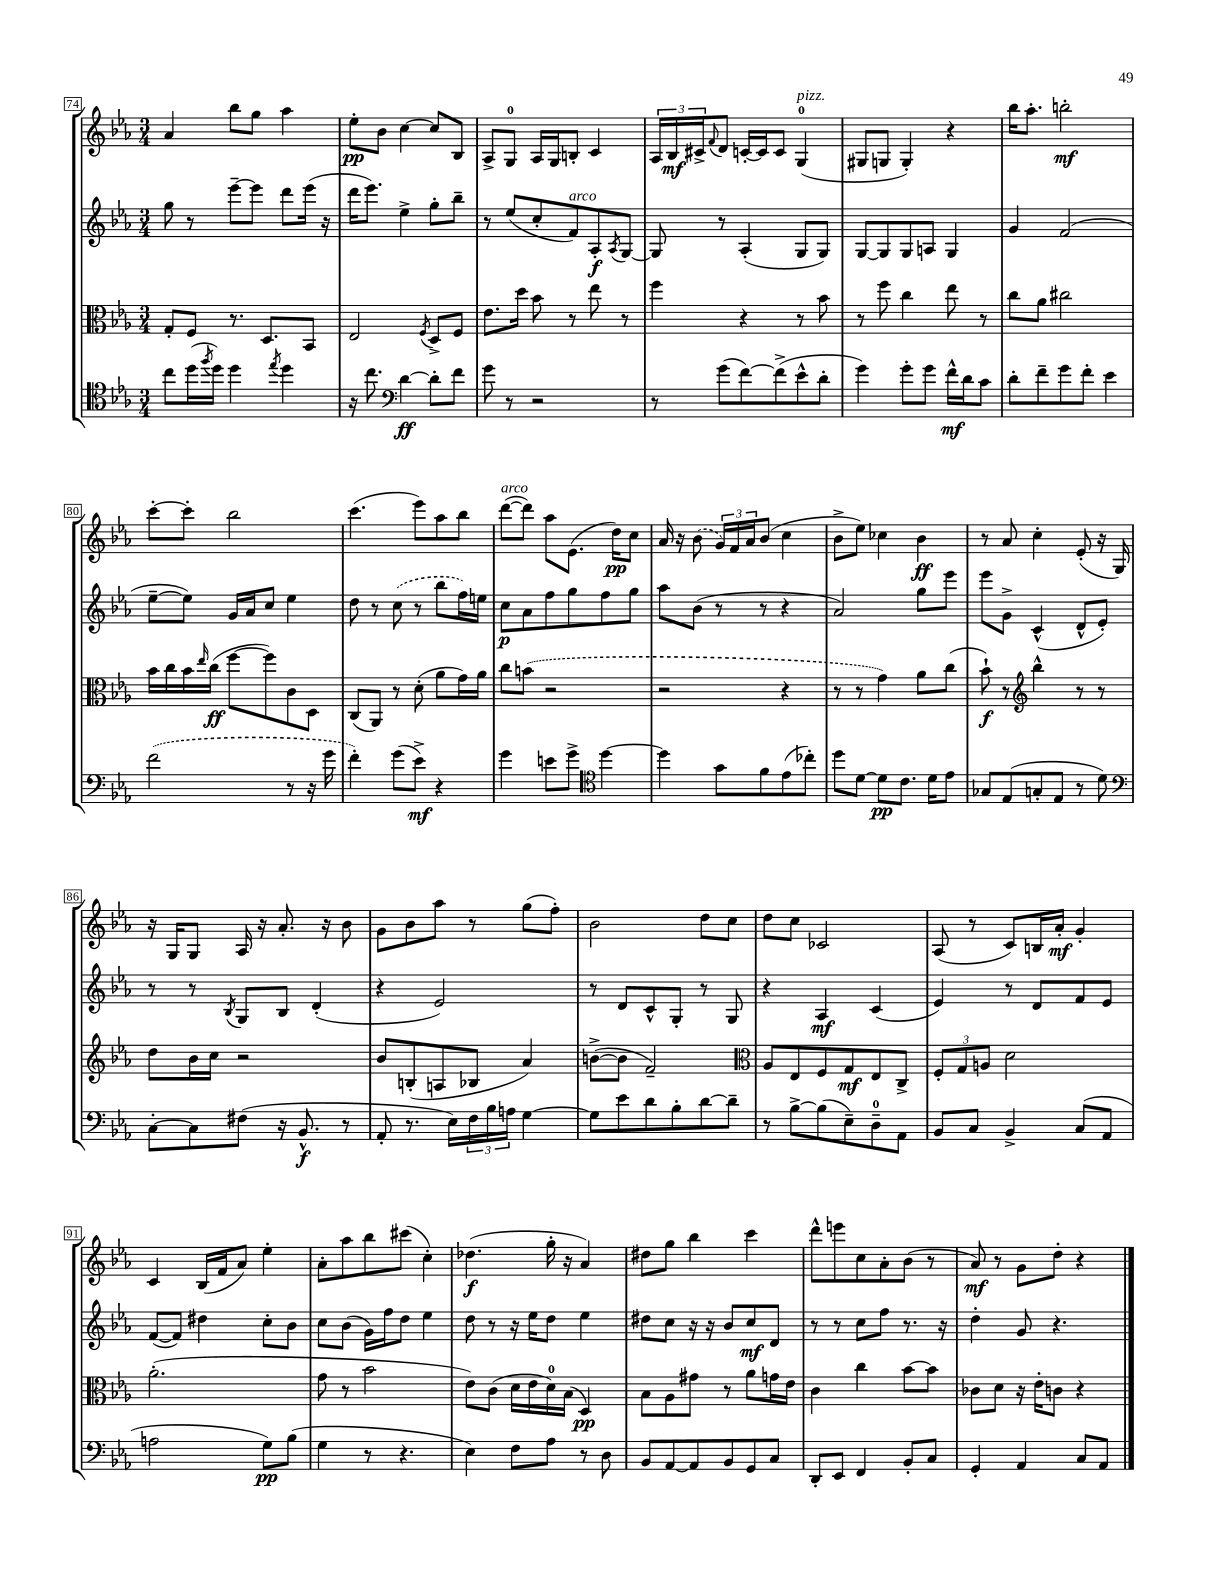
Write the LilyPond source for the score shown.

<<
\new StaffGroup <<
\new Staff = "s0" {
    \clef treble \key ees \major \numericTimeSignature \time 3/4
    aes'4 bes''8 g''8 aes''4 |
    ees''8-.\pp bes'8 c''4~ c''8 bes8 |
    aes8-> g8-0 aes16 g16 b8-. c'4 |
    \tuplet 3/2 { aes16 bes16\mf cis'16-> } \appoggiatura { f'8 } d'8 c'16~-. c'16 c'8 g4-0^\markup { \italic "pizz." }( |
    gis8 g8 g4-.) r4 |
    bes''16 aes''8.-. b''2-.\mf |
    c'''8~-. c'''8-. bes''2 |
    c'''4.( ees'''8) aes''8 bes''8 |
    d'''8~^\markup { \italic "arco" }( d'''8) aes''8 ees'8.( d''16\pp) c''8 |
    aes'16 r16 \once \slurDashed bes'8( \tuplet 3/2 { g'16) f'16 aes'16 } bes'8( c''4 |
    bes'8-> ees''8) ces''4 bes'4\ff |
    r8 aes'8 c''4-. ees'8-.( r16 g16) |
    r16 g16 g8 aes16 r16 aes'8.-. r16 bes'8 |
    g'8 bes'8 aes''8 r8 g''8( f''8-.) |
    bes'2 d''8 c''8 |
    d''8 c''8 ces'2 |
    aes8( r8 c'8) b16 aes'16-.\mf g'4-. |
    c'4 bes16( f'16 aes'8) ees''4-. |
    aes'8-. aes''8 bes''8 cis'''8( c''4-.) |
    des''4.\f( g''16-. r16 aes'4) |
    dis''8 g''8 bes''4 c'''4 |
    d'''8-^ e'''8 c''8 aes'8-. bes'8( r8 |
    aes'8\mf) r8 g'8 d''8-. r4 \bar "|." |
}
\new Staff = "s1" {
    \clef treble \key ees \major \numericTimeSignature \time 3/4
    g''8 r8 ees'''8~-- ees'''8 d'''8 ees'''16( r16 |
    d'''16 ees'''8.) ees''4-> g''8-. bes''8-- |
    r8 ees''8( c''8-. f'8^\markup { \italic "arco" }) aes8-.\f \acciaccatura { aes8 } g8~ |
    g8 r8 aes4-.( g8 g8) |
    g8~ g8 g8 a8 g4 |
    g'4 f'2( |
    ees''8~-- ees''8) g'16 aes'16 c''8 ees''4 |
    d''8 r8 \once \slurDashed c''8( r8 bes''8 f''16) e''16 |
    c''8\p aes'8 f''8 g''8 f''8 g''8 |
    aes''8 bes'8( r8 r8 r4 |
    aes'2) g''8 ees'''8 |
    ees'''8 g'8-> c'4-^( d'8-^ ees'8-.) |
    r8 r8 \acciaccatura { bes8 } g8 bes8 d'4-.( |
    r4 ees'2) |
    r8 d'8 c'8-^ g8-. r8 g8 |
    r4 aes4\mf c'4( |
    ees'4) r8 d'8 f'8 ees'8 |
    f'8~( f'8) dis''4 c''8-. bes'8 |
    c''8 bes'8( g'16) f''16 d''8 ees''4 |
    d''8 r8 r16 ees''16 d''8 ees''4 |
    dis''8 c''8 r16 r16 bes'8 c''8\mf d'8 |
    r8 r8 c''8 f''8 r8. r16 |
    d''4-. g'8 r4. \bar "|." |
}
\new Staff = "s2" {
    \clef alto \key ees \major \numericTimeSignature \time 3/4
    g8-. f8 r8. d8. bes,8 |
    ees2 \acciaccatura { f8 } d8-> f8 |
    ees'8. d''16 bes'8 r8 ees''8 r8 |
    f''4 r4 r8 bes'8 |
    r8 f''8 c''4 ees''8 r8 |
    c''8 aes'8 cis''2 |
    bes'16 c''16 bes'16 \grace { ees''16 } c''16\ff( f''8~ f''8) c'8 d8 |
    c8( aes,8) r8 d'8-.( aes'8 g'16) aes'16 |
    c''8 \once \slurDashed b'8( r2 |
    r2 r4 |
    r8 r8 g'4) aes'8 c''8( |
    bes'8-!\f) r8 \clef treble bes''4-^ r8 r8 |
    d''8 bes'16 c''16 r2 |
    bes'8 b8-.( a8 bes8 aes'4) |
    b'8~->( b'8 f'2--) |
    \clef alto aes8 ees8 f8 g8\mf ees8 c8-> |
    \tuplet 3/2 { f8-. g8 a8 } d'2 |
    aes'2.-.( |
    g'8 r8 bes'2 |
    ees'8) c'8( d'16 ees'16 d'16-0) bes16( d4\pp) |
    bes8 aes8 gis'8 r8 aes'8 g'16 ees'16 |
    c'4 c''4 bes'8~ bes'8 |
    ces'8 d'8 r16 ees'16-. c'8 r4 \bar "|." |
}
\new Staff = "s3" {
    \clef tenor \key ees \major \numericTimeSignature \time 3/4
    c''8 d''16( \acciaccatura { f''8 } d''16) d''4 \acciaccatura { ees''8 } d''4 |
    r16 c''8. \clef bass d'4~\ff d'8-. f'8 |
    g'8 r8 r2 |
    r8 g'8( f'8~) f'8->( ees'8-^ d'8-. |
    g'4) g'8-. g'8 f'16-^\mf d'16 c'8 |
    d'8-. f'8-- g'8 f'8-. ees'4 |
    \once \slurDashed f'2( r8 r16 g'16 |
    f'4-.) g'8( ees'8->\mf) r4 |
    g'4 e'8 g'8-> \clef tenor d''4~ |
    d''4 g'8 f'8 ees'8( ces''8-.) |
    d''8 d'8~ d'8\pp c'8. d'16 ees'8 |
    ges8 ees8( g8-. ees8 r8 d'8) |
    \clef bass c8~-. c8 fis8( r16 bes,8.-^\f r8 |
    aes,8-. r8. ees16) \tuplet 3/2 { f16 bes16 a16 } g4~ |
    g8 ees'8 d'8 bes8-. d'8~ d'8-- |
    r8 bes8~-> bes8( ees8--) d8-0-- aes,8 |
    bes,8 c8 bes,4-> c8( aes,8 |
    a2 g8\pp) bes8( |
    g4 r8 r4. |
    ees4) f8 aes8 r8 d8 |
    bes,8 aes,8~ aes,8 bes,8 g,8 c8 |
    d,8-. ees,8 f,4 bes,8-. c8 |
    g,4-. aes,4 c8 aes,8 \bar "|." |
}
>>
>>
\layout { \context { \Score currentBarNumber = #74 \override BarNumber.stencil = #(make-stencil-boxer 0.1 0.3 ly:text-interface::print) } }
